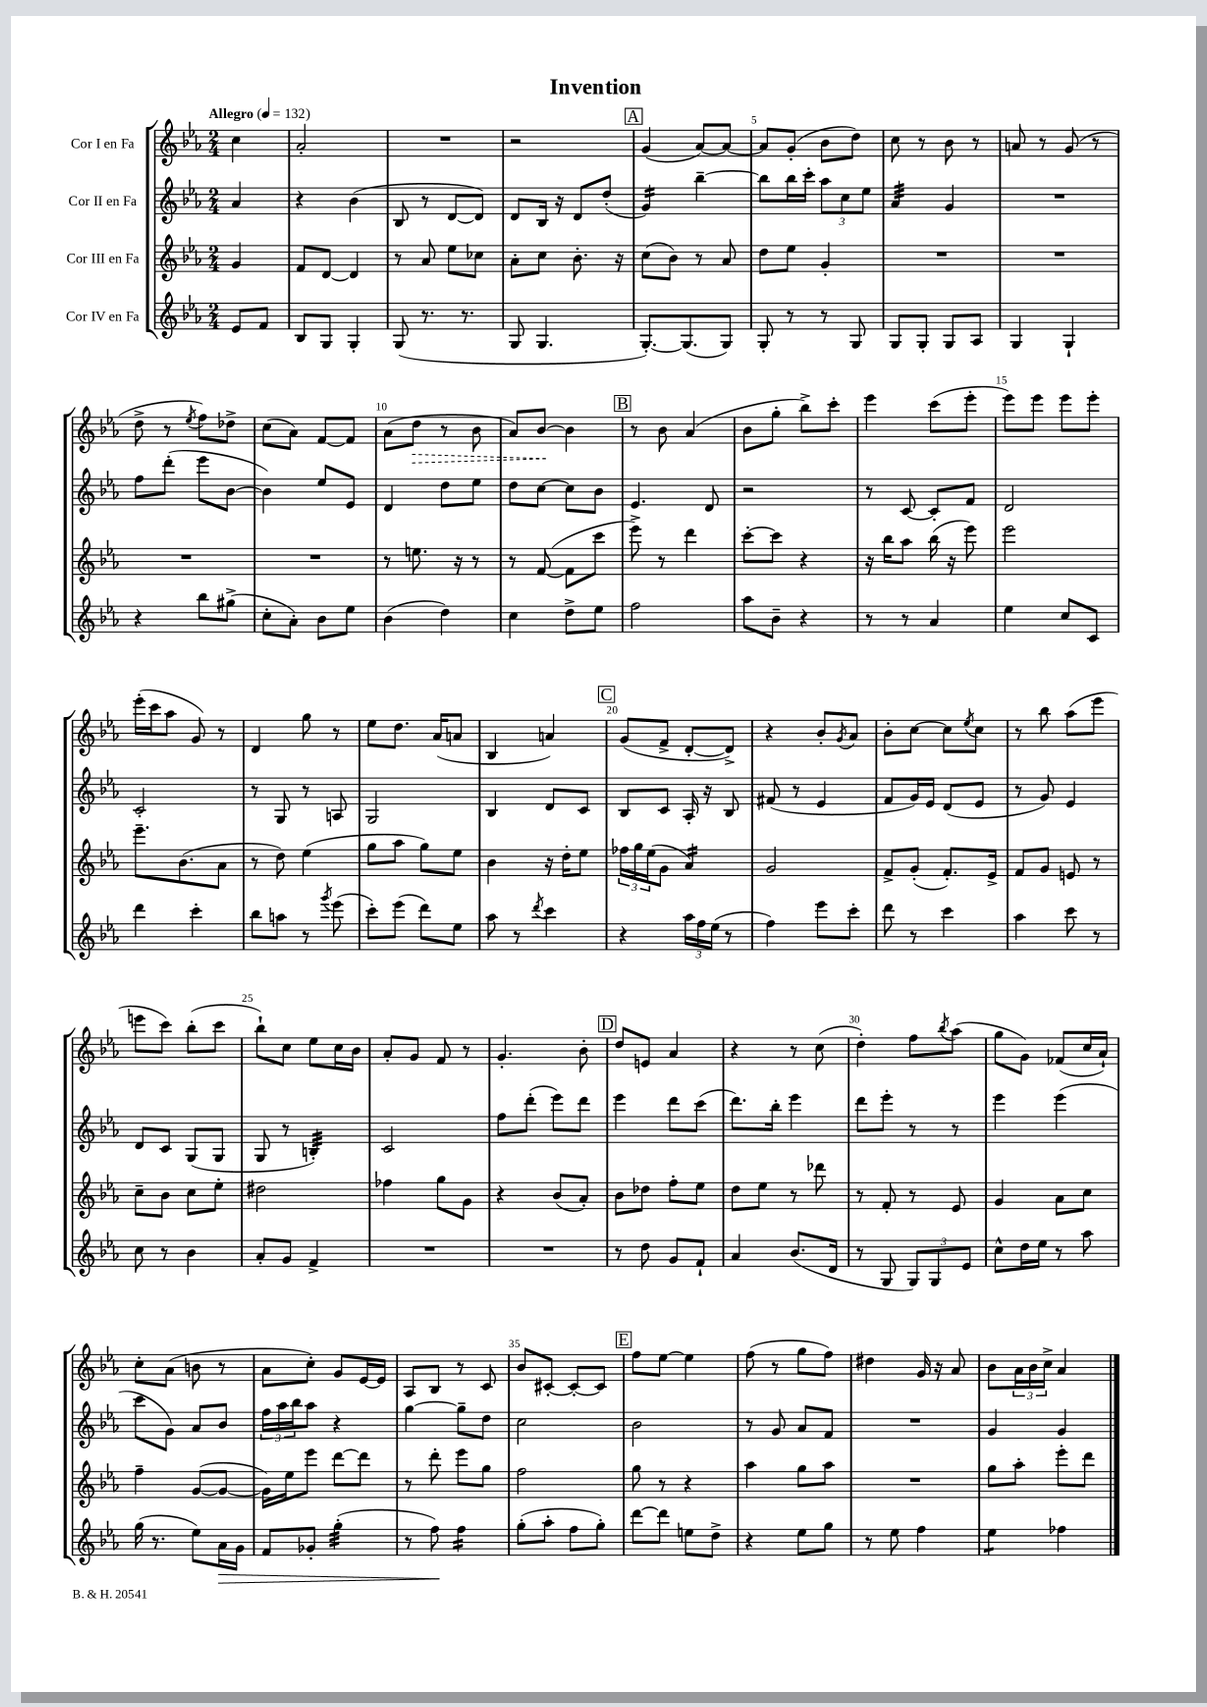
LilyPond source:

\header { title = "Invention" }
<<
\new StaffGroup <<
\new Staff = "s0" \with { instrumentName = "Cor I en Fa" } {
    \clef treble \key ees \major \numericTimeSignature \time 2/4 \partial 4 \tempo "Allegro" 4 = 132
    c''4 |
    aes'2-. |
    R2 |
    r2 |
    \mark \markup { \box "A" } g'4( aes'8~) aes'8~ |
    aes'8 g'8-.( bes'8 d''8) |
    c''8 r8 bes'8 r8 |
    a'8 r8 g'8( r8 |
    d''8-> r8 \acciaccatura { ees''8 } f''8) des''8-> |
    c''8( aes'8) f'8~ f'8 |
    aes'8( \once \override Hairpin.style = #'dashed-line d''8\> r8 bes'8 |
    aes'8) bes'8~\! bes'4 |
    \mark \markup { \box "B" } r8 bes'8 aes'4( |
    bes'8 g''8-. bes''8->) c'''8-. |
    ees'''4 c'''8( ees'''8-. |
    ees'''8) ees'''8 ees'''8 ees'''8-. |
    ees'''16-.( c'''16 aes''8 g'8) r8 |
    d'4 g''8 r8 |
    ees''8 d''8. aes'16( a'8 |
    bes4 a'4) |
    \mark \markup { \box "C" } g'8( f'8-> d'8~-. d'8->) |
    r4 bes'8-. \acciaccatura { g'8 } aes'8 |
    bes'8-. c''8~ c''8 \acciaccatura { ees''8 } c''8 |
    r8 bes''8 aes''8( ees'''8 |
    e'''8 c'''8) bes''8-.( c'''8 |
    bes''8-!) c''8 ees''8 c''16 bes'16 |
    aes'8-. g'8 f'8 r8 |
    g'4.-. bes'8-. |
    \mark \markup { \box "D" } d''8 e'8 aes'4 |
    r4 r8 c''8( |
    d''4-.) f''8 \acciaccatura { bes''8 } aes''8( |
    g''8 g'8) fes'8( c''16 aes'16-!) |
    c''8-. aes'8( b'8 r8 |
    aes'8 c''8-.) g'8 ees'16~ ees'16 |
    aes8 bes8 r8 c'8 |
    bes'8 cis'8~-. cis'8~-. cis'8 |
    \mark \markup { \box "E" } f''8 ees''8~ ees''4 |
    f''8( r8 g''8 f''8) |
    dis''4 g'16 r16 aes'8 |
    bes'8 \tuplet 3/2 { aes'16 bes'16 c''16-> } aes'4 \bar "|." |
}
\new Staff = "s1" \with { instrumentName = "Cor II en Fa" } {
    \clef treble \key ees \major \numericTimeSignature \time 2/4 \partial 4
    aes'4 |
    r4 bes'4( |
    bes8 r8 d'8~ d'8) |
    d'8 bes16 r16 d'8 d''8-.( |
    \mark \markup { \box "A" } g'4:16) bes''4~-- |
    bes''8 bes''16 c'''16-. \tuplet 3/2 { aes''8 c''8 ees''8 } |
    aes'4:32 g'4 |
    R2 |
    f''8 d'''8-.( ees'''8 bes'8~ |
    bes'4) ees''8 ees'8 |
    d'4 d''8 ees''8 |
    d''8 c''8~ c''8 bes'8 |
    \mark \markup { \box "B" } ees'4. d'8 |
    r2 |
    r8 c'8~ c'8-. f'8 |
    d'2 |
    c'2-. |
    r8 g8 r8 a8 |
    g2 |
    bes4 d'8 c'8 |
    \mark \markup { \box "C" } bes8 c'8 aes16-. r16 bes8 |
    fis'8( r8 ees'4 |
    f'8 g'16) ees'16 d'8( ees'8 |
    r8 g'8) ees'4 |
    d'8 c'8 g8( g8 |
    g8 r8 b4:32-.) |
    c'2 |
    f''8 d'''8-.( ees'''8) d'''8 |
    \mark \markup { \box "D" } ees'''4 d'''8 c'''8( |
    d'''8.) bes''16-. ees'''4 |
    d'''8 ees'''8-. r8 r8 |
    ees'''4 ees'''4( |
    c'''8 g'8) aes'8 bes'8 |
    \tuplet 3/2 { f''16 aes''16 bes''16 } aes''8 r4 |
    g''4~ g''8-- d''8 |
    c''2 |
    \mark \markup { \box "E" } bes'2 |
    r8 g'8 aes'8 f'8 |
    R2 |
    g'4 g'4 \bar "|." |
}
\new Staff = "s2" \with { instrumentName = "Cor III en Fa" } {
    \clef treble \key ees \major \numericTimeSignature \time 2/4 \partial 4
    g'4 |
    f'8 d'8~ d'4 |
    r8 aes'8 ees''8 ces''8 |
    aes'8-. c''8 bes'8.-. r16 |
    \mark \markup { \box "A" } c''8( bes'8) r8 aes'8 |
    d''8 ees''8 g'4-. |
    R2 |
    R2 |
    R2 |
    R2 |
    r8 e''8. r16 r8 |
    r8 f'8~( f'8 c'''8 |
    \mark \markup { \box "B" } ees'''8->) r8 d'''4 |
    c'''8~-. c'''8 r4 |
    r16 bes''16 aes''8 bes''16( r16 ees'''8) |
    ees'''2 |
    ees'''8.-- bes'8.( aes'8 |
    r8 d''8) ees''4( |
    g''8 aes''8 g''8) ees''8 |
    bes'4 r16 d''16-. ees''8 |
    \mark \markup { \box "C" } \tuplet 3/2 { fes''16 g''16 ees''16( } g'8 aes'4:16) |
    g'2 |
    f'8-> g'8-.( f'8.-.) ees'16-> |
    f'8 g'8 e'8 r8 |
    c''8-- bes'8 c''8 ees''8-. |
    dis''2 |
    fes''4 g''8 g'8 |
    r4 bes'8( aes'8-.) |
    \mark \markup { \box "D" } bes'8 des''8 f''8-. ees''8 |
    d''8 ees''8 r8 des'''8 |
    r8 f'8-. r8 ees'8 |
    g'4 aes'8 c''8 |
    f''4-- g'8~( g'8~ |
    g'16) ees''16 ees'''8 d'''8~ d'''8 |
    r8 d'''8-. ees'''8 g''8 |
    f''2 |
    \mark \markup { \box "E" } g''8 r8 r4 |
    aes''4 g''8 aes''8 |
    R2 |
    g''8 aes''8-. ees'''8-. d'''8 \bar "|." |
}
\new Staff = "s3" \with { instrumentName = "Cor IV en Fa" } {
    \clef treble \key ees \major \numericTimeSignature \time 2/4 \partial 4
    ees'8 f'8 |
    bes8 g8 g4-. |
    g8( r8. r8. |
    g8 g4. |
    \mark \markup { \box "A" } g8.~-.) g8.( g8) |
    g8-. r8 r8 g8 |
    g8 g8-. g8 aes8 |
    g4 g4-! |
    r4 bes''8 gis''8->( |
    c''8-. aes'8-.) bes'8 ees''8 |
    bes'4( d''4) |
    c''4 d''8-> ees''8 |
    \mark \markup { \box "B" } f''2 |
    aes''8 bes'8-- r4 |
    r8 r8 aes'4 |
    ees''4 c''8 c'8 |
    d'''4 c'''4-. |
    bes''8 a''8 r8 \acciaccatura { g'''8 } ees'''8( |
    c'''8-.) ees'''8( d'''8) ees''8 |
    aes''8 r8 \acciaccatura { d'''8 } c'''4 |
    \mark \markup { \box "C" } r4 \tuplet 3/2 { aes''16 f''16 ees''16( } r8 |
    f''4) ees'''8 c'''8-. |
    d'''8 r8 c'''4 |
    aes''4 c'''8 r8 |
    c''8 r8 bes'4 |
    aes'8-. g'8 f'4-> |
    R2 |
    R2 |
    \mark \markup { \box "D" } r8 d''8 g'8 f'8-! |
    aes'4 bes'8.( d'16 |
    r8 g8 \tuplet 3/2 { g8) g8 ees'8 } |
    c''8-^ d''16 ees''16 r8 aes''8 |
    g''16( r8. ees''8) aes'16\> g'16 |
    f'8 ges'8-. g''4:32-.( |
    r8 f''8\!) f''4:16 |
    g''8-.( aes''8-. f''8 g''8-.) |
    \mark \markup { \box "E" } d'''8~ d'''8 e''8 d''8-> |
    r4 ees''8 g''8 |
    r8 ees''8 f''4 |
    ees''4:8 fes''4 \bar "|." |
}
>>
>>
\layout { \context { \Score \override BarNumber.break-visibility = ##(#f #t #t) barNumberVisibility = #(every-nth-bar-number-visible 5) } }
